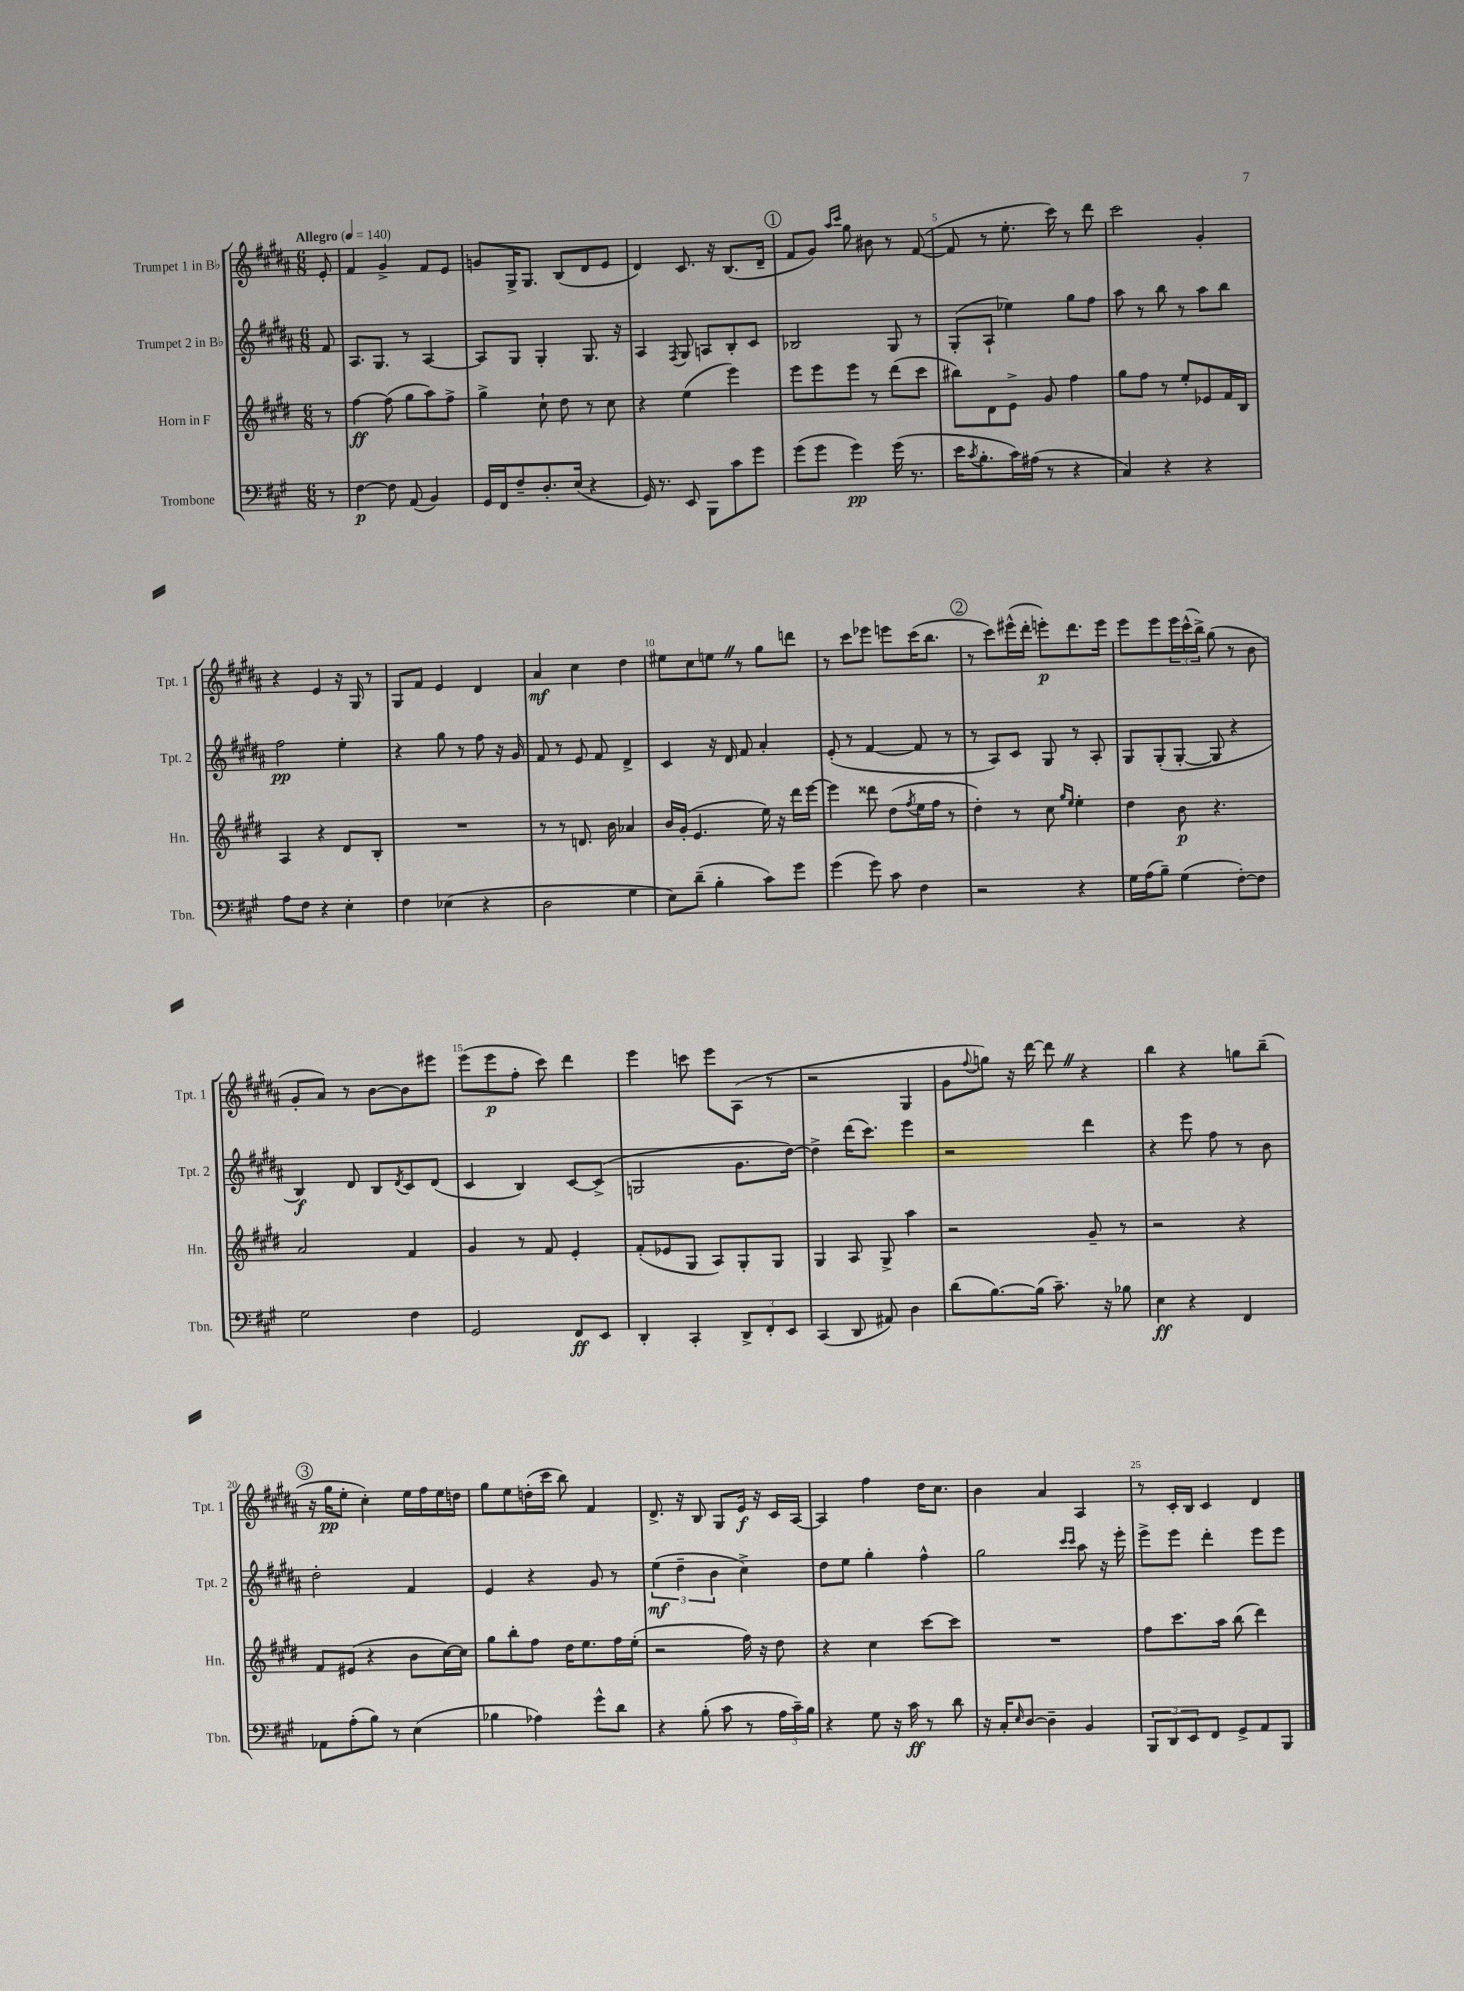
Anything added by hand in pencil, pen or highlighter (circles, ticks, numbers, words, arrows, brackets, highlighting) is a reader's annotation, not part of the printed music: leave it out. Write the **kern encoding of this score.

**kern	**kern	**kern	**kern
*staff4	*staff3	*staff2	*staff1
*clefF4	*clefG2	*clefG2	*clefG2
*k[f#c#g#]	*k[f#c#g#d#]	*k[f#c#g#d#a#]	*k[f#c#g#d#a#]
*M6/8	*M6/8	*M6/8	*M6/8
*MM140	*MM140	*MM140	*MM140
8r	8r	8f#/	8e'/
=	=	=	=
[4F#\	[4ff#\	8.A#/L	4f#/
.	.	8.G#/J	.
8F#\]	(8ff#\]	.	4g#^/
(8AA/	8gg#\L	8r	.
4BB/)	8aa\)	[4A#/	8f#/L
.	8ff#^\J	.	8e/J
=	=	=	=
16GG#/LL	4gg#^\	8A#/]L	8g/L
16FF#/J	.	.	.
8F#~/	.	8G#/J	16G#^/K
.	.	.	8.G#/J
8.D'/	8cc#`\	4G#'/	.
.	8dd#\	.	(8B/L
(16E/Jk	.	.	.
4r	8r	8.G#/	8d#/
.	8cc#\	.	8e/J
.	.	16r	.
=	=	=	=
16GG#/)	4r	4A#/	4d#/)
8.r	.	.	.
.	.	8qF#/	.
8EE/	(4ee\	8G#/	8.c#/
8BBB\L	.	8A/L	.
.	.	.	16r
8c#\	4eee\)	8B'/	(8.B/L
8g#\J	.	8c#/J	.
.	.	.	16d#~/Jk
=	=	=	=
(8g#\L	8eee\L	2B-/	8f#/L
8g#\J	8eee\	.	8g#/J)
.	.	.	16qqaa#/LL
.	.	.	16qqccc#/JJ
4g#\)	8eee\J	.	8gg#\
.	8r	.	8b#\
(16g#\	(8ddd#\L	8G#/	8r
8.r	.	.	.
.	8ccc#\J	8r	([8f#/
=	=	=	=
16e\LK	8bb#\L)	(8G#'/L	8f#/]
8qc#/	.	.	.
8.B'\	.	.	.
.	8d#\	8A#`/J	8r
16c#\L)	8e^\J	4ee-\)	8.ee'\
(16A#\JJ	.	.	.
8r	8g#/	.	.
.	.	.	16ccc#\)
4r	4ff#\	8gg#\L	8r
.	.	8ff#\J	8ddd#\
=	=	=	=
4C#/)	8gg#\L	8aa#\	2ccc#\
.	8ff#\J	8r	.
4r	8r	8bb\	.
.	8ee'/L	8r	.
4r	8e-/	8aa#\L	4g#'/
.	16f#/L	8bb\J	.
.	16B/JJ	.	.
=	=	=	=
8A\L	4A/	2ff#\	4r
8F#\J	.	.	.
4r	4r	.	4e/
4E'\	8d#/L	4ee'\	16r
.	.	.	16G#/
.	8B'/J	.	8r
=	=	=	=
4F#\	2.r	4r	8G#/L
.	.	.	8f#/J
(4E-\	.	8gg#\	4e/
.	.	8r	.
4r	.	8ff#\	4d#/
.	.	16r	.
.	.	16g#/	.
=	=	=	=
2D\	8r	8f#/	4a#/
.	8r	8r	.
.	8.d/	8e/	4cc#\
.	.	8f#/	.
.	16b\	.	.
4G#\	4a-/	4d#^/	4dd#\
=	=	=	=
8E\L)	16b/LL	4c#/	8ee#\L
.	(16g#'/JJ	.	.
(8d~\J	4.e/	.	8cc#\
4B'\	.	16r	8ee\J
.	.	16d#/	.
.	.	8f#/	8r
8c#\L)	16ee\)	4a#'/	8gg#\L
.	16r	.	.
8g#\J	16ddd#\LL	.	8ddd\J
.	[16eee\JJ	.	.
=	=	=	=
(4g#\	4eee\]	(8e'/	8r
.	.	8r	8ccc#\L
8g#\)	8ddd##\	[4f#/	8eee-\J
8c#\	(8dd#\L	.	8eee\L
.	8qff#/	.	.
4F#\	16ee\L	8f#/]	(16ccc#\K
.	16ff#\JJ	.	8.bb\J
.	8r	8r	.
=	=	=	=
2r	4dd#'\)	8r	8r
.	.	8A#/L)	8ccc#\L)
.	8r	8c#/J	(16eee#^^\L
.	.	.	16ddd#'\JJ
.	8cc#\	8G#/	8eee'\L)
.	16qqgg#/LL	.	.
.	16qqee/JJ	.	.
4r	4ee'\	8r	8.ddd#\
.	.	8A#'/	.
.	.	.	16eee\Jk
=	=	=	=
16G#\LL	4dd#\	8G#/L	8eee\L
(16A\J	.	.	.
8B~\J)	.	(8G#'/	8eee\
(4G#\	8b\	[8G#'/J	24eee\L
.	.	.	(24ccc#^^\
.	.	.	24bb^\JJ)
.	4.r	8G#/]	(8gg#\
[8F#'\L)	.	4r	8r
8F#\]J	.	.	8b\
=	=	=	=
2G#\	2a/	4B/)	8g#'/L
.	.	.	8a#/J)
.	.	8d#/	8r
.	.	8B/L	[8b\L
.	.	8qd#/	.
4F#\	4f#/	8c#/	8b\]
.	.	(8d#/J	8eee#\J
=	=	=	=
2GG#/	4g#/	4c#/	(8eee\L
.	.	.	8eee\
.	8r	4B/)	8ff#'\J
.	8f#/	.	8ccc#\)
8FF#/L	4e'/	[8c#/L	4ddd#\
8EE/J	.	(8c#^/]J	.
=	=	=	=
4DD'/	(8f#'/L	2G/	4eee\
.	8e-/	.	.
4CC#'/	8G#/J	.	8ccc\
.	8A/L)	.	8eee\L
12DD^/L	8G#'/	8.g#\L	(8A#\J
12FF#'/	.	.	.
.	8G#/J	.	8r
12EE/J	.	.	.
.	.	[16dd#\Jk)	.
=	=	=	=
(4CC#/	4G#/	4dd#^\]	2r
8DD/	8A/	(16ddd#\LK	.
.	.	8.ccc#\J)	.
8AA#/)	8G#^/	.	.
4D\	4aa\	4eee\	4G#/
=	=	=	=
(8d\L	2r	2r	8g#\L
.	.	.	8qqff#/
[8.B\)	.	.	8gg\J)
.	.	.	16r
(16B\]Jk	.	.	[16ddd#\
8.c#~\)	.	.	8ddd#\]
.	8g#~/	4ddd#\	4r
16r	.	.	.
8B-\	8r	.	.
=	=	=	=
4E\	2r	4r	4bb\
4r	.	8eee\	4r
.	.	8ff#\	.
4FF#/	4r	8r	8gg\L
.	.	8b\	(8bb~\J
=	=	=	=
8AA-\L	8f#/L	2dd#'\	16r
.	.	.	16gg#\LK
(8A'\	(8e#/J	.	8ee'\J
8B\J)	4r	.	4cc#'\)
8r	.	.	.
(4E\	8b\L	4f#/	16ee\LL
.	.	.	16ff#\
.	[16cc#\L)	.	16ee\
.	16cc#\]JJ	.	16dd\JJ
=	=	=	=
4B-\	8gg#\L	4e/	8gg#\L
.	8bb'\	.	8ee\
4A-\)	8ff#\J	4r	(16dd'\L
.	.	.	16ccc#\JJ
.	16dd#\LK	.	8bb\)
.	8.ee\	.	.
8g#^^\L	.	8g#/	4f#/
8d\J	16ff#\L	8r	.
.	(16ee'\JJ	.	.
=	=	=	=
4r	2r	(6ee\	8.d#^/
.	.	6dd#~\	.
.	.	.	16r
(8B'\	.	.	8B/
.	.	6b\	.
8c#\	.	.	8G#/L
8r	16ff#\)	4cc#^\)	16e/Jk
.	16r	.	16r
24A\LL	8dd#\	.	16c#/LL
24c#~\)	.	.	.
.	.	.	[16A#/JJ
24B\JJ	.	.	.
=	=	=	=
4r	4r	8dd#\L	4A#/]
.	.	8ee\J	.
8G#\	4cc#\	4gg#'\	4ff#\
16r	.	.	.
16c#\	.	.	.
8r	[8ccc#\L	4ff#^^\	16dd#\LK
.	.	.	8.cc#\J
8d\	8ccc#\]J	.	.
=	=	=	=
16r	2.r	2gg#\	4b\
16C#'/LK	.	.	.
16qqE/	.	.	.
[8D/J	.	.	.
4D~\]	.	.	4a#/
.	.	16qqccc#/LL	.
.	.	16qqccc#/JJ	.
4BB/	.	8aa#\	4A#/
.	.	16r	.
.	.	16eee'\	.
=	=	=	=
12BBB/L	8ff#\L	8eee^\L	8r
12DD/	.	.	.
.	8.ccc#\	8eee\J	16c#'/LL
12EE/	.	.	.
.	.	.	16B/JJ
8FF#/J	.	4ddd#'\	4c#/
.	16aa\Jk	.	.
8GG#^/L	(8bb\	.	.
8AA/	4ddd#\)	8eee\L	4d#/
8BBB/J	.	8eee\J	.
==	==	==	==
*-	*-	*-	*-
